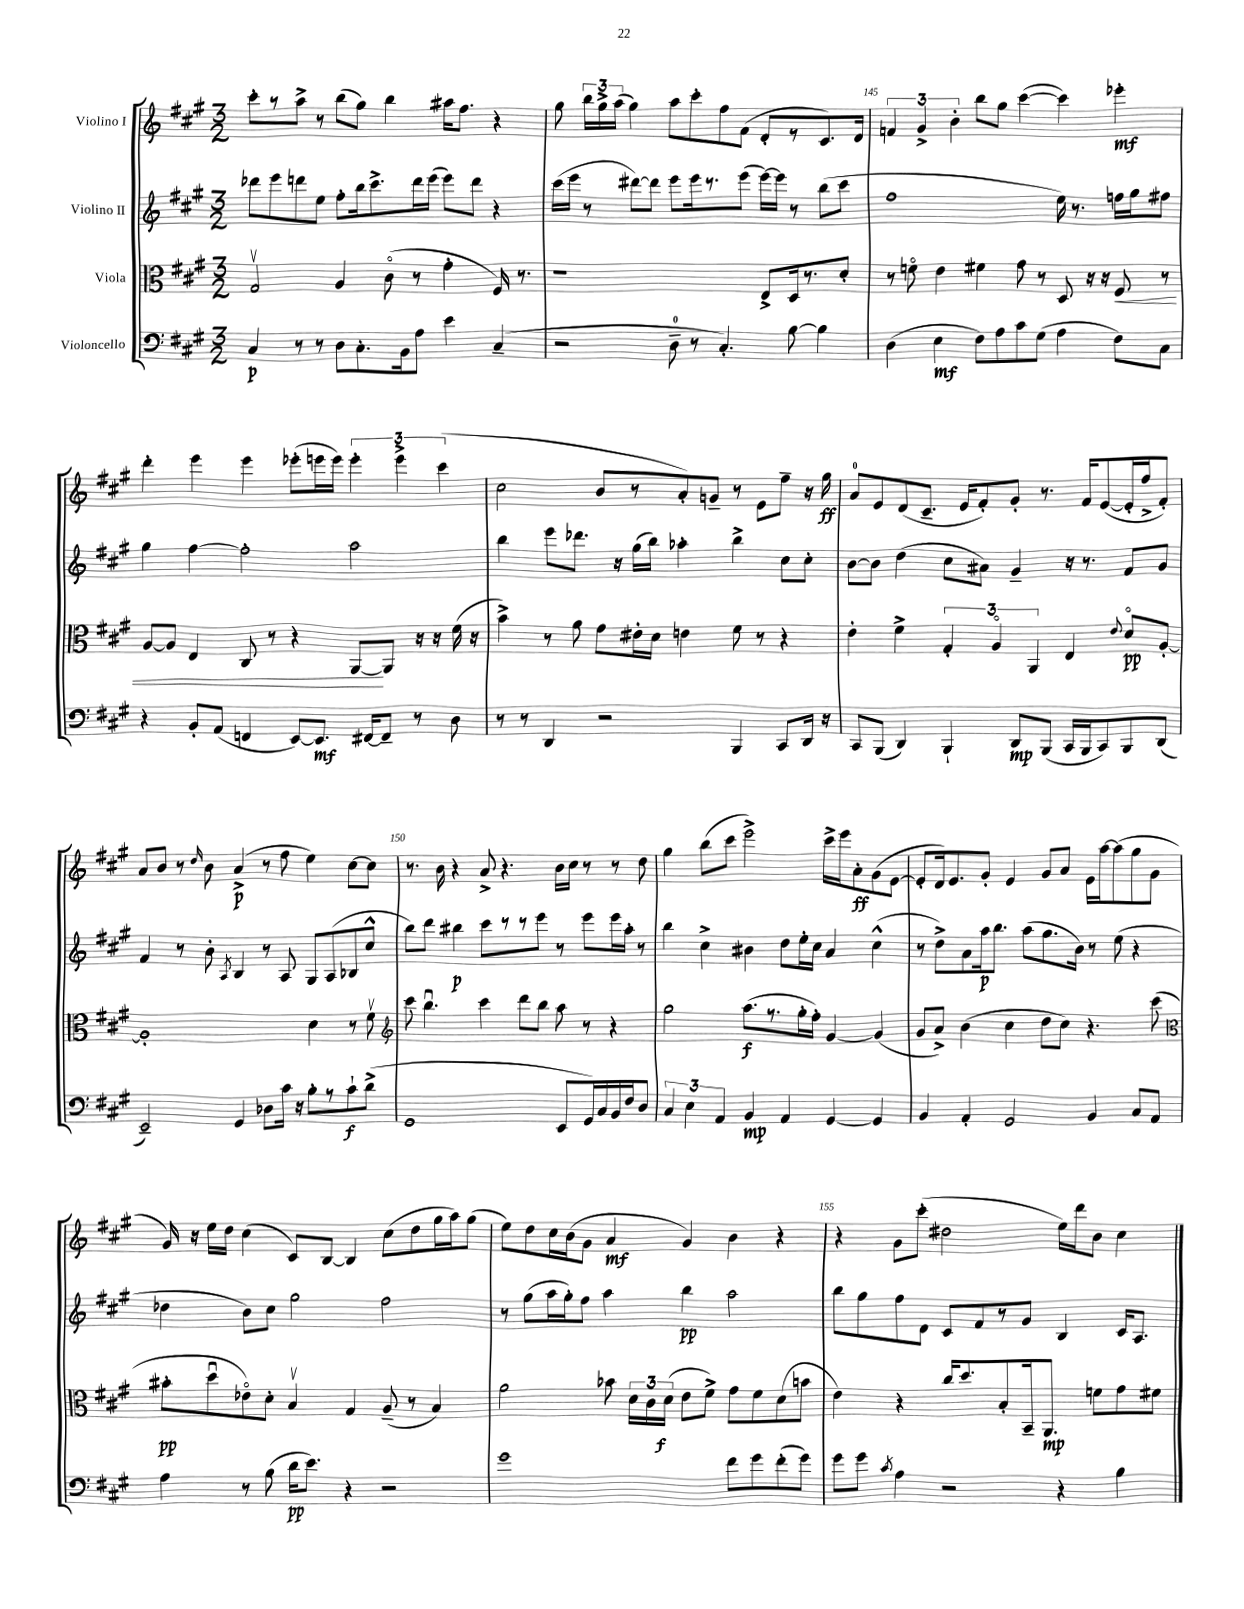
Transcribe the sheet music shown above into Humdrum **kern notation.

**kern	**kern	**kern	**kern
*staff4	*staff3	*staff2	*staff1
*clefF4	*clefC3	*clefG2	*clefG2
*k[f#c#g#]	*k[f#c#g#]	*k[f#c#g#]	*k[f#c#g#]
*M3/2	*M3/2	*M3/2	*M3/2
4C#/	2G#v/	8ddd-\L	8ccc#'\L
.	.	8eee\	8r
8r	.	8ddd\	8aa^\J
8r	.	8ee\J	8r
8D\L	4A/	8ff#'\L	(8bb\L
8.C#'\	.	16bb\k	8gg#\J)
.	.	8.ccc#^\	.
.	(8c#o\	.	4bb\
16BB\k	.	.	.
8A\J	8r	16ddd\L	.
.	.	(16eee\JJ	.
4e\	4g#'\	8eee\L)	16aa#\LK
.	.	.	8.ff#\J
.	.	8ddd\J	.
(4C#~/	16F#/)	4r	4r
.	8.r	.	.
=	=	=	=
2r	1r	(16ccc#\LL	8gg#\
.	.	16eee\JJ	.
.	.	8r	24bb\LL
.	.	.	24gg#^\
.	.	.	(24aa\JJ
.	.	[8ddd#\L)	4gg#\)
.	.	8ddd#\]J	.
8D~\	.	8eee\L	8aa\L
8r	.	16eee\k	8ccc#'\
.	.	8.r	.
4.C#'/)	.	.	8ff#\
.	.	(8eee\J	(8f#\J
.	8E^/L	[16eee\LL)	8d'/L
.	.	16eee\]JJ	.
[8B\	16D/k	8r	8r
.	8.r	.	.
4B\]	.	(8bb\L	8.c#/)
.	8d'/J	8ccc#\J	.
.	.	.	16d/Jk
=	=	=	=
(4D\	8r	1ff#	6f/
.	8fo\	.	.
.	.	.	6g#^/
4E\	4e\	.	.
.	.	.	6b'\
8F#\L)	4f#\	.	8bb\L
8A\	.	.	8gg#\J
8c#\	8g#\	.	([4ccc#\
(8G#\J	8r	.	.
4A\	8D/	16ee\)	4ccc#\])
.	.	8.r	.
.	16r	.	.
.	16r	.	.
8F#\L)	8F#/	16ff\LL	4eee-'\
.	.	16gg#\J	.
8C#\J	8r	8ff#\J	.
=	=	=	=
4r	[8A/L	4gg#\	4ddd'\
.	8A/]J	.	.
8BB'/L	4E/	[4ff#\	4eee\
(8AA/J	.	.	.
4FF/	8C#/	2ff#'\]	4eee\
.	8r	.	.
[8EE/L)	4r	.	(8eee-'\L
8.EE/]J	.	.	16eee\L
.	.	.	16eee\JJ)
.	[8AA/L	2aa\	6eee'\
[16FF#/LK	.	.	.
8FF#~/]J	8AA/]J	.	.
.	.	.	6eee^\
8r	16r	.	.
.	16r	.	.
.	.	.	(6ccc#\
8D\	(16f#\	.	.
.	16r	.	.
=	=	=	=
8r	4b^\)	4bb\	2cc#\
8r	.	.	.
4DD/	8r	8eee\L	.
.	8a\	8.ddd-\J	.
2r	8g#\L	.	8b/L
.	.	16r	.
.	16e#'\L	(16gg#\LL	8r
.	16d\JJ	16bb\JJ)	.
.	4e\	4aa-'\	8a'/)
.	.	.	8g~/J
4BBB/	8f#\	4bb^\	8r
.	8r	.	8e\L
8CC#/L	4r	8cc#\L	8ff#~\J
16DD/Jk	.	8cc#'\J	16r
16r	.	.	16gg#\
=	=	=	=
8CC#/L	4e'\	[8b\L	8a/L
(8BBB/J	.	8b\]J	8e/
4DD/)	4f#^\	(4dd\	(8d/
.	.	.	8.c#~/J
4BBB`/	6G#'/	8cc#\L	.
.	.	.	16e/LK
.	.	8a#\J)	8f#'/)
.	6Ao/	.	.
8DD/L	.	4g#~/	8g#'/J
.	6AA/	.	.
(8BBB/J	.	.	8.r
16CC#/LL	4E/	16r	.
16BBB/J	.	8.r	16f#/LK
8CC#/)	.	.	([8e/
.	8qqe/	.	.
8BBB/	8do/L	8f#/L	16e'/]L
.	.	.	16ff#^/J
(8DD/J	[8A'/J	8g#/J	8f#'/J)
=	=	=	=
2EE~/)	1A']	4f#/	8a/L
.	.	.	8b/J
.	.	8r	8r
.	.	.	16qqdd/
.	.	8b'\	8b\
.	.	8qA/	.
4GG#/	.	4B/	(4a^/
8D-\L	.	8r	8r
16c#\Jk	.	8A/	8ff#\
16r	.	.	.
8B'\L	4d\	8G#/L	4ee\)
8r	.	(8A/	.
8c#`\	8r	8B-/	[8cc#\L
(8d^\J	8f#v\	8cc#^^/J	8cc#\]J
=	=	=	=
*	*clefG2	*	*
1GG#	8ccc#\	8bb\L)	8.r
.	4.bbu\	8ddd\J	.
.	.	.	16b\
.	.	4bb#\	4r
.	4ccc#\	8ccc#\L	8a^/
.	.	8r	4.r
.	8ddd\L	8r	.
.	8bb\J	8eee\J	.
8EE/L	8aa\	8r	16b\LL
.	.	.	16cc#\JJ
16GG#/L)	8r	8eee\L	8r
16C#/	.	.	.
16BB/	4r	16eee\L	8r
16F#/J	.	16aa'\JJ	.
8D/J	.	8r	8dd\
=	=	=	=
6C#/	2gg#\	4bb\	4gg#\
6E\	.	.	.
.	.	4cc#^\	(8bb\L
6AA/	.	.	.
.	.	.	8ccc#\J
4BB/	(8.aa\L	4b#\	2eee^\)
.	8.r	.	.
4AA/	.	8dd\L	.
.	16gg#'\L	16ee'\L	.
.	16ff#'\JJ)	16cc#\JJ	.
[4GG#/	[4g#/	4a/	16ccc#^\LL
.	.	.	16eee\J
.	.	.	8a'\
4GG#/]	(4g#/]	(4cc#^^\	(8g#\
.	.	.	[8e\J
=	=	=	=
4BB/	8g#/L	8r	8e'/]L
.	8a^/J)	8dd^\L)	16d/k)
.	.	.	8.e/
4AA'/	(4b\	8a\	.
.	.	16aa\k	8g#'/J
.	.	8.bb\J	.
2GG#/	4cc#\	.	4e/
.	.	(8aa\L	.
.	8dd\L	8.gg#\	8g#/L
.	8cc#\J)	.	8a/J
.	.	16b\Jk)	.
4BB/	4.r	8r	16e\LL
.	.	.	[16aa\J
.	.	(8ee\	(8aa\]
8C#/L	.	4r	8gg#\
8AA/J	(8ccc#\	.	8g#\J
=	=	=	=
*	*clefC3	*	*
4A\	8b#'\L	4dd-\	16g#/)
.	.	.	16r
.	8ddu\	.	16ee\LL
.	.	.	16dd\JJ
8r	8e-o\)	8b\L)	(4cc#\
(8B\	8d'\J	8cc#\J	.
16d\LK	4Bv/	2gg#\	8c#/L)
8.e\J)	.	.	.
.	.	.	[8B/J
4r	4G#/	.	4B/]
2r	(8A~/	2ff#\	(8cc#\L
.	8r	.	8dd\
.	4B/)	.	16gg#\L
.	.	.	16aa\J)
.	.	.	(8gg#\J
=	=	=	=
1g#	2a\	8r	8ee\L)
.	.	(8gg#\L	8dd\
.	.	16aa\L	16cc#\L
.	.	16gg#'\J)	(16b\J
.	.	8ff#\J	8g#\J
.	8b-\	4aa\	4a/
.	24d\LL	.	.
.	24c#\	.	.
.	(24d\JJ	.	.
.	8e\L	4bb\	4g#/)
.	8f#^\J)	.	.
8f#\L	8g#\L	2aa\	4b\
8g#\	8f#\	.	.
(8f#'\	(8d\	.	4r
8g#\J)	8b\J	.	.
=	=	=	=
8g#\L	4e\)	8bb\L	4r
8g#\J	.	8gg#\	.
8qc#/	.	.	.
4A\	4r	8ff#\	8g#\L
.	.	8d\J	(8ccc#'\J
2r	16cc#/LK	8c#/L	2dd#\
.	8.dd/	.	.
.	.	8f#/	.
.	8B'/	8r	.
.	16BB~/k	8g#/J	.
.	8.AA/J	.	.
4r	.	4B/	16ee\LL)
.	.	.	16ddd\J
.	8f\L	.	8b\J
4B\	8g#\	16c#/LK	4cc#\
.	.	8.A/J	.
.	8f#\J	.	.
==	==	==	==
*-	*-	*-	*-
